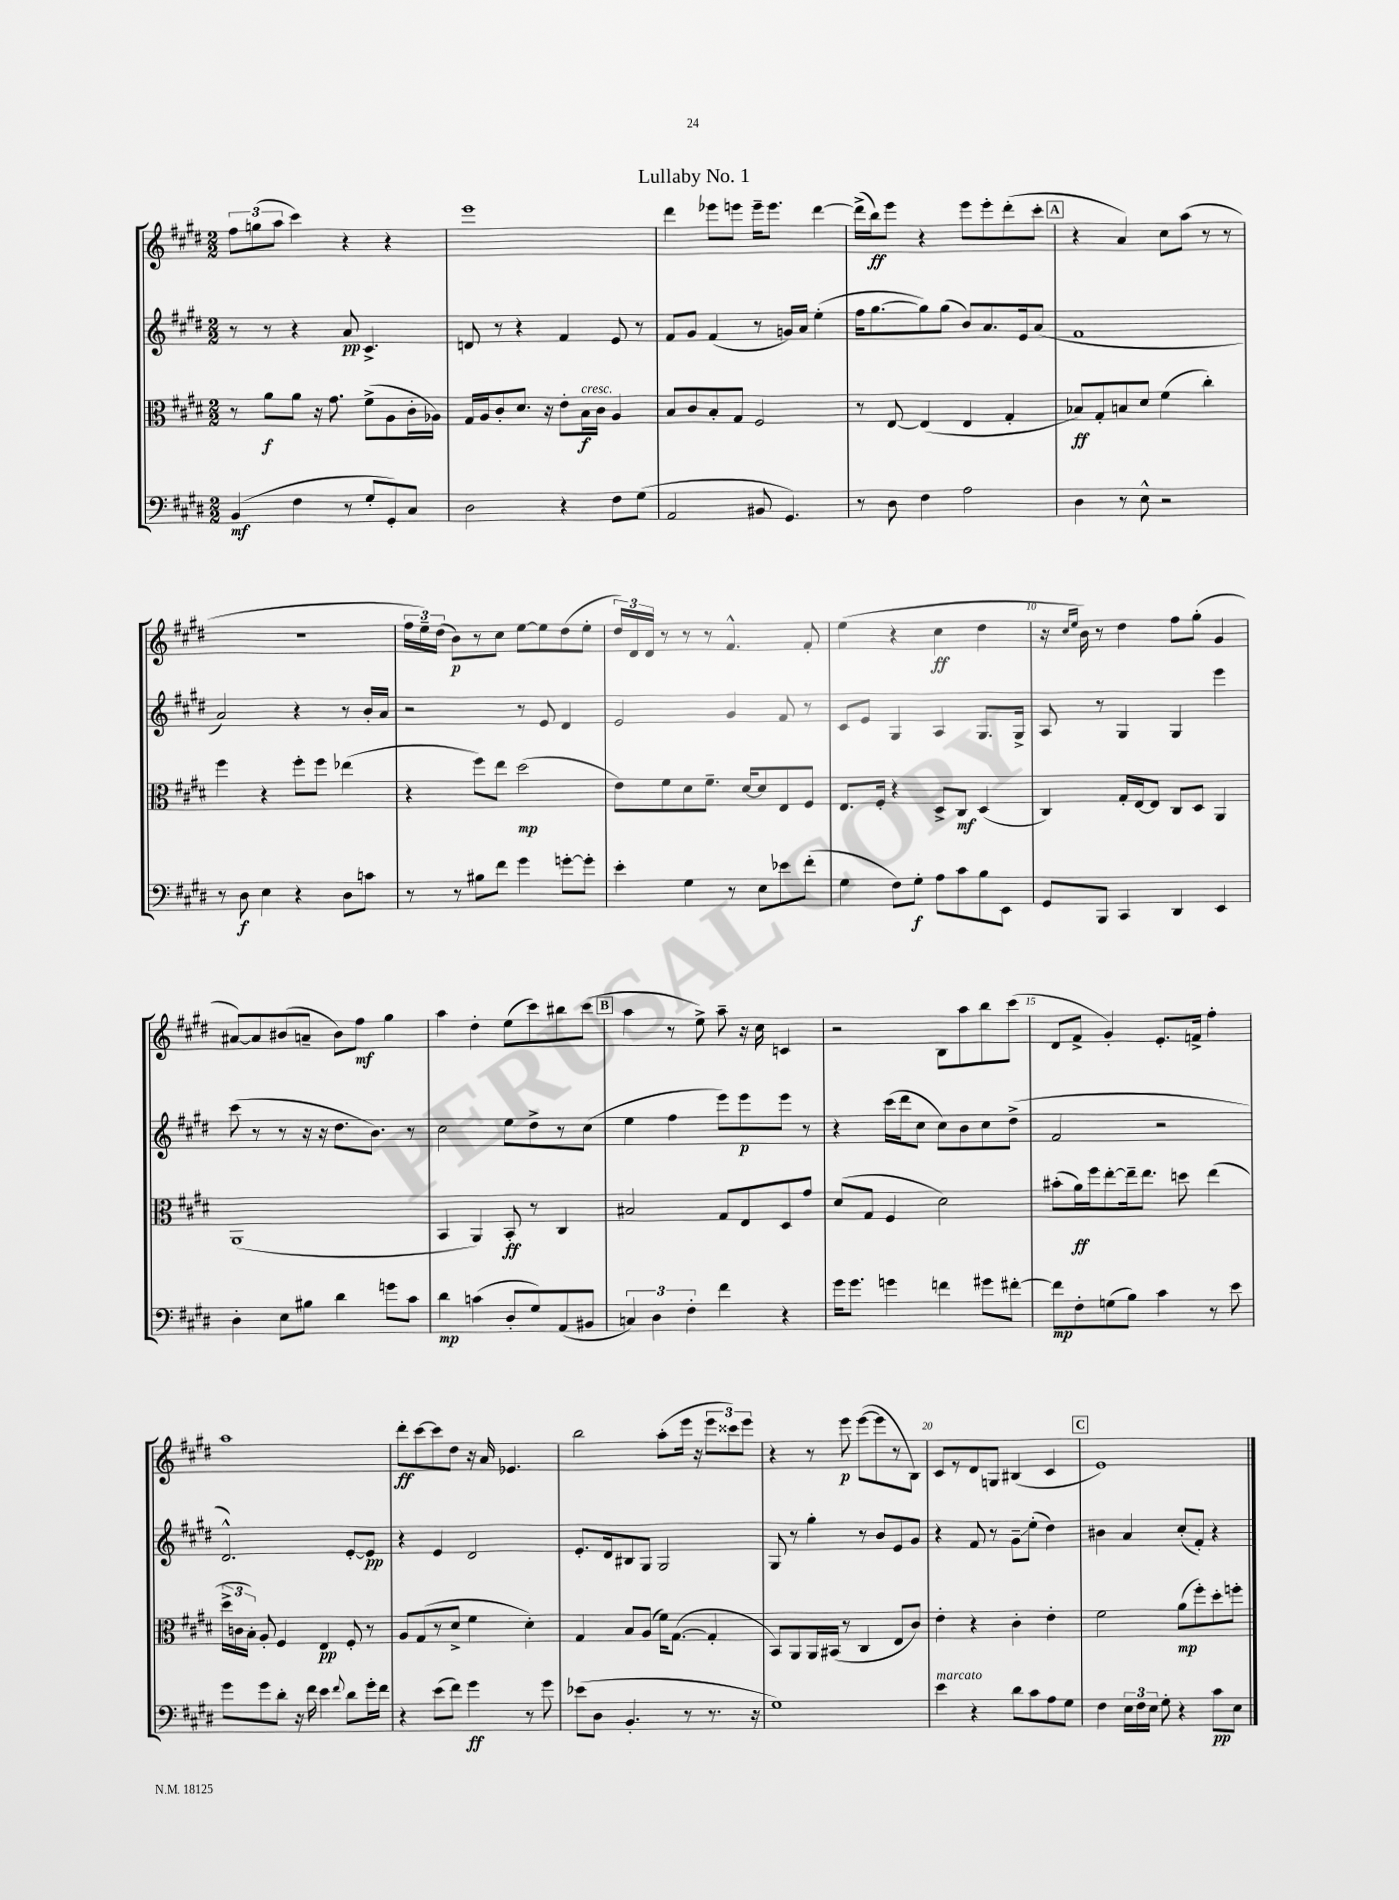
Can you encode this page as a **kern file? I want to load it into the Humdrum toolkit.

**kern	**kern	**kern	**kern
*staff4	*staff3	*staff2	*staff1
*clefF4	*clefC3	*clefG2	*clefG2
*k[f#c#g#d#]	*k[f#c#g#d#]	*k[f#c#g#d#]	*k[f#c#g#d#]
*M2/2	*M2/2	*M2/2	*M2/2
(4BB/	8r	8r	12ff#\L
.	.	.	(12gg\
.	8a\L	8r	.
.	.	.	12aa\J
4F#\	8a\J	4r	4ccc#\)
.	16r	.	.
.	8.g#\	.	.
8r	.	8a/	4r
8G#'/L	(8f#^\L	4.c#^/	.
8GG#'/)	8A\	.	4r
8C#/J	16c#'\L	.	.
.	16A-\JJ)	.	.
=	=	=	=
2D#\	16G#/LL	8d/	1eee
.	16A/J	.	.
.	8c#'/	8r	.
.	8.d#/J	4r	.
.	16r	.	.
4r	8e'\L	4f#/	.
.	16B\L	.	.
.	16c#\JJ	.	.
8F#\L	4A/	8e/	.
(8G#\J	.	8r	.
=	=	=	=
2AA/	8B/L	8f#/L	4ddd#\
.	8c#/	8g#/J	.
.	8B'/	(4f#/	8eee-\L
.	8G#/J	.	8eee\J
8BB#/	2F#/	8r	16eee~\LK
.	.	.	8.eee\J
4.GG#/)	.	16g/LL)	.
.	.	16a/JJ	.
.	.	(4ee'\	[4ddd#\
=	=	=	=
8r	8r	16ff#\LK	(16ddd#^\]LL
.	.	[8.gg#\	16bb\J)
8D#\	[8E/	.	8eee\J
4F#\	(4E/]	8gg#\])	4r
.	.	(8gg#\J	.
2A\	4E/	8b/L)	8eee\L
.	.	8.a/	8eee'\
.	4G#'/	.	(8ddd#'\
.	.	16e/k	.
.	.	(8a/J	8ccc#'\J
=	=	=	=
4D#\	8B-/L)	1f#	4r
.	8G#'/	.	.
8r	8B/	.	4a/)
8E^^\	8d#/J	.	.
2r	(4f#\	.	8cc#\L
.	.	.	(8aa\J
.	4cc#'\)	.	8r
.	.	.	8r
=	=	=	=
8r	4ff#\	2a/)	1r
8D#\	.	.	.
4E\	4r	.	.
4r	8ff#'\L	4r	.
.	8ff#\J	.	.
8D#\L	(4ee-\	8r	.
8c\J	.	16b'/LL	.
.	.	16a/JJ	.
=	=	=	=
8r	4r	2r	24ff#\LL
.	.	.	24ee~\)
.	.	.	(24dd#\JJ
8r	.	.	8b\L)
8B#\L	8ff#\L)	.	8r
8f#\J	8ee\J	.	8cc#\J
4g#\	(2dd#\	8r	[8ee\L
.	.	8e/	8ee\]
[8g'\L	.	4d#/	(8dd#\
8g'\]J	.	.	8ee'\J
=	=	=	=
4e'\	8e\L)	2e/	24dd#/LL)
.	.	.	24d#/
.	.	.	24d#/JJ
.	8f#\	.	8r
4G#\	8d#\	.	8r
.	8.f#~\J	.	8r
8r	.	4g#/	4.f#^^/
.	[16d#/LK	.	.
8E\L	8d#/]	.	.
8e-\	8E/	8f#/	.
(8f#'\J	8F#/J	8r	8f#'/
=	=	=	=
4G#\	8.E/L	8c#/L	(4ee\
.	.	8e/J	.
.	16F#'/Jk	.	.
8F#\L)	4r	4G#/	4r
8G#'\J	.	.	.
8A\L	8D#^/L	4A/	4cc#\
8c#\	8C#/J	.	.
8B\	(4D#/	8.G#/L	4dd#\
8EE\J	.	.	.
.	.	16G#^/Jk	.
=	=	=	=
8GG#/L	4C#/)	8A/	16r
.	.	.	16qqcc#/LL
.	.	.	16qqee/JJ
.	.	.	16b\)
8BBB/J	.	8r	8r
4CC#/	16G#'/LL	4G#/	4dd#\
.	[16E/J	.	.
.	8E/]J	.	.
4DD#/	8C#/L	4G#/	8ff#\L
.	8D#/J	.	(8gg#'\J
4EE/	4AA/	4eee\	4g#/
=	=	=	=
4D#'\	(1AA	(8ccc#\	[8a#/L)
.	.	8r	8a#/]
8E\L	.	8r	(8b#/
8B#\J	.	16r	8a~/J
.	.	16r	.
4d#\	.	8.dd#\L	8b#\L)
.	.	.	8ff#\J
.	.	8.b\J)	.
8g\L	.	.	4gg#\
8c#\J	.	8r	.
=	=	=	=
4d#\	4BB/	2cc#\	4aa\
(4c\	4AA/)	.	4dd#'\
8D#'/L	8BB'/	8ee\L	(8ee\L
8G#/)	8r	8dd#^\	8ccc#\)
(8AA/	4C#/	8r	8bb#\
8BB#/J	.	(8cc#\J	(8ccc#\J
=	=	=	=
6C/)	2B#/	4ee\	4aa\
6D#\	.	.	.
.	.	4ff#\	8r
6F#'\	.	.	.
.	.	.	8ee^\)
4f#\	8G#/L	8eee\L)	8aa~\
.	8E/	8eee\	16r
.	.	.	16cc#\
4r	8D#/	8eee\J	4c/
.	8g#/J	8r	.
=	=	=	=
16g#\LK	(8d#/L	4r	2r
8.g#\J	.	.	.
.	8G#/J	.	.
4g\	4F#/	(16ccc#\LL	.
.	.	16ddd#\J	.
.	.	8cc#\J	.
4f\	2d#\)	8cc#\L)	8B\L
.	.	8b\	8aa\
8g#\L	.	8cc#\	8bb\
[8f#'\J	.	(8dd#^\J	(8ccc#\J
=	=	=	=
8f#\]L	(8b#'\L	2f#/	8d#/L
8F#'\	16a\L)	.	8f#^/J
.	16ff#\J	.	.
(8G\	[8ee'\	.	4g#'/)
8B\J)	16ee~\]k	.	.
.	8.ee\J	.	.
4c#\	.	2r	8.e'/L
.	8dd\	.	.
.	.	.	16f^/Jk
8r	(4ee\	.	4ff#'\
8e\	.	.	.
=	=	=	=
8g#\L	24dd#^\LL	2.d#^^/)	1aa
.	24c\	.	.
.	24B'\JJ)	.	.
8g#\	8A'/	.	.
8d#'\J	4F#/	.	.
16r	.	.	.
16f#\	.	.	.
4e\	4E/	.	.
8qqf#/	.	.	.
8d#\L	8F#'/	[8e'/L	.
16g#'\L	8r	8e/]J	.
16f#\JJ	.	.	.
=	=	=	=
4r	8A/L	4r	8ddd#'\L
.	(8G#/	.	[8ccc#\
(8e\L	8r	4e/	8ccc#\]
8f#\J)	8d#^/J	.	8dd#\J
4g#\	4f#\	2d#/	16r
.	.	.	16a/
.	.	.	4.e-/
8r	4d#'\)	.	.
8g#\	.	.	.
=	=	=	=
(8e-\L	4G#/	8.e'/L	2bb\
8D#\J	.	.	.
.	.	16d#/k	.
4.BB'/	8B/L	8B#/	.
.	(8A/J	8G#/J	.
.	16f#\LK)	2G#/	(8aa'\L
.	([8.G#\J	.	.
8r	.	.	16eee\Jk
.	.	.	16r
8.r	4G#'/]	.	12eee\L
.	.	.	12ccc##\)
.	.	.	12eee\J
16r	.	.	.
=	=	=	=
1G#)	8BB/L)	8G#/	4r
.	8AA/	8r	.
.	16AA/L	4gg#'\	8r
.	(16BB#/JJ	.	.
.	8r	.	8eee\
.	4C#/	8r	([8eee\L
.	.	8b/L	8eee\]
.	8E/L	8e/	8r
.	8c#/J)	8g#/J	8B\J)
=	=	=	=
4e\	4e'\	4r	8c#/L
.	.	.	8r
4r	4r	8f#/	8d#/
.	.	8r	8G/J
8d#\L	4c#'\	8g#~\L	(4B#/
8c#\	.	(8ee'\J	.
8A\	4e'\	4dd#\)	4c#/
8G#\J	.	.	.
=	=	=	=
4F#\	2f#\	4b#\	1e)
24E\LL	.	4a/	.
24F#\	.	.	.
24E\JJ	.	.	.
8G#'\	.	.	.
4r	(8a\L	(8cc#'/L	.
.	8ff#'\)	8f#'/J)	.
8c#\L	8dd#'\	4r	.
8E\J	8ff'\J	.	.
==	==	==	==
*-	*-	*-	*-
